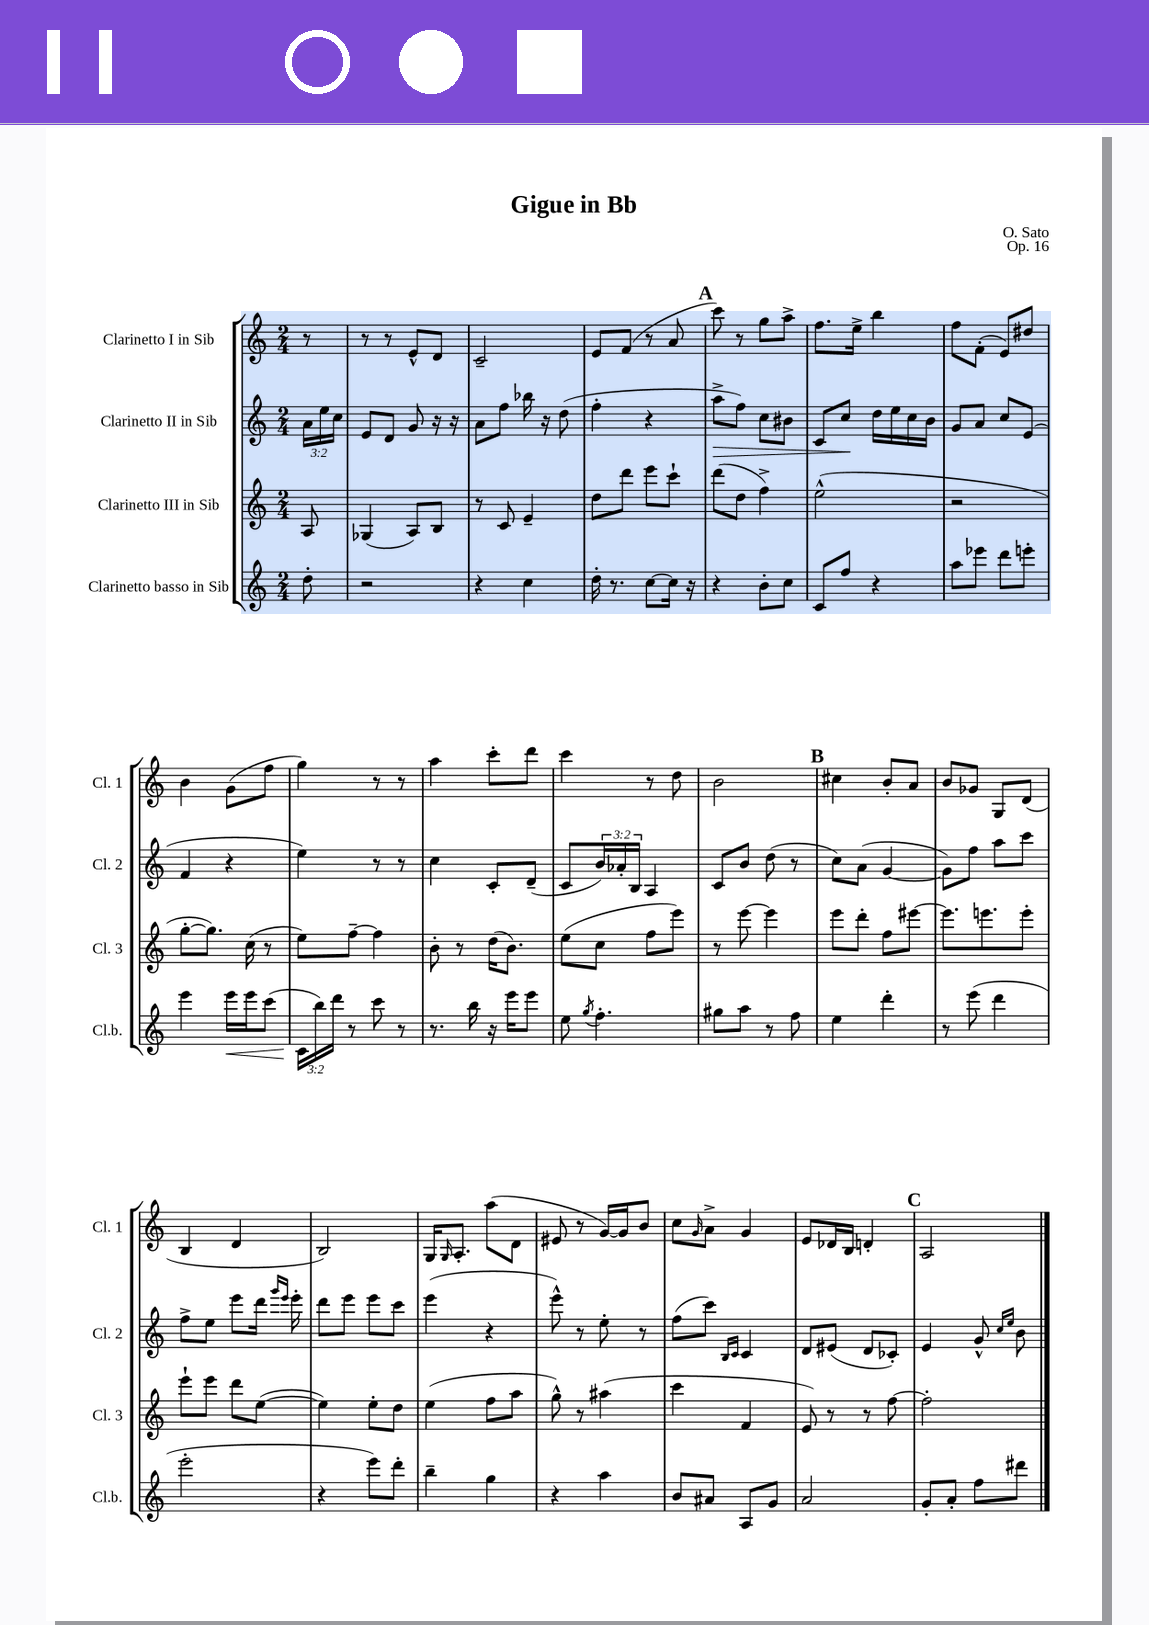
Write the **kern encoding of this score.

**kern	**dynam	**kern	**kern	**dynam	**kern
*part4	*part4	*part3	*part2	*part2	*part1
*staff4	*staff4	*staff3	*staff2	*staff2	*staff1
*I"Clarinetto basso in Sib	*	*I"Clarinetto III in Sib	*I"Clarinetto II in Sib	*	*I"Clarinetto I in Sib
*I'Cl.b.	*	*I'Cl. 3	*I'Cl. 2	*	*I'Cl. 1
*clefG2	*	*clefG2	*clefG2	*	*clefG2
*k[]	*	*k[]	*k[]	*	*k[]
*M2/4	*	*M2/4	*M2/4	*	*M2/4
=	=	=	=	=	=
8dd'\	.	8A/	24a\LL	.	8r
.	.	.	24ee\	.	.
.	.	.	24cc\JJ	.	.
=1	=1	=1	=1	=1	=1
2r	.	(4G-X/	8e/L	.	8r
.	.	.	8d/J	.	8r
.	.	8A/L)	8g/	.	8e^^/L
.	.	8B/J	16r	.	8d/J
.	.	.	16r	.	.
=2	=2	=2	=2	=2	=2
4r	.	8r	8a\L	.	2c~/
.	.	8c/	8ff\J	.	.
4cc\	.	4e~/	16bb-X\	.	.
.	.	.	16r	.	.
.	.	.	(8dd\	.	.
=3	=3	=3	=3	=3	=3
16dd'\	.	8dd\L	4ff'\	.	8e/L
8.r	.	.	.	.	.
.	.	8ddd\J	.	.	(8f/J
[8cc\L	.	8eee\L	4r	.	8r
16cc\Jk]	.	8ccc`\J	.	.	8a/
16r	.	.	.	.	.
!!LO:REH:place=s1:t=A
=4	=4	=4	=4	=4	=4
!	!	!	!	!LO:HP:b	!
4r	.	(8ddd\L	8aa^\L	>	8ccc\)
.	.	8dd\J	8ff\J)	.	8r
8b'\L	.	4ff^\)	8cc\L	.	8gg\L
8cc\J	.	.	8b#X\J	.	8aa^\J
=5	=5	=5	=5	=5	=5
8c/L	.	(2ee^^\	8c/L	.	8.ff\L
8ff/J	.	.	8cc/J	.	.
.	.	.	.	.	16ee^\Jk
4r	.	.	16dd\LL	]	4bb\
.	.	.	16ee\	.	.
.	.	.	16cc\	.	.
.	.	.	16b\JJ	.	.
=6	=6	=6	=6	=6	=6
8aa\L	.	2r	8g/L	.	8ff\L
8eee-X\J	.	.	8a/J	.	(8f'\J
8ddd\L	.	.	8cc/L	.	8e/L)
8eeen'\J	.	.	(8e/J	.	8dd#X/J
!!LO:LB:g=z
=7	=7	=7	=7	=7	=7
4eee\	.	[8gg'\L	4f/	.	4b\
.	.	8.gg\J])	.	.	.
!	!LO:HP:b	!	!	!	!
16eee\LL	<	.	4r	.	(8g\L
16eee\J	.	(16cc\	.	.	.
(8ccc\J	.	8r	.	.	8ff\J
=8	=8	=8	=8	=8	=8
24c\LL	.	8ee\L)	4ee\)	.	4gg\)
24bb\)	[	.	.	.	.
24ddd\JJ	.	.	.	.	.
8r	.	[8ff~\J	.	.	.
8ccc\	.	4ff\]	8r	.	8r
8r	.	.	8r	.	8r
=9	=9	=9	=9	=9	=9
8.r	.	8b'\	4cc\	.	4aa\
.	.	8r	.	.	.
16bb\	.	.	.	.	.
16r	.	(16dd\KL	8c'/L	.	8ccc'\L
16eee\KL	.	8.b\J)	.	.	.
8eee\J	.	.	(8d~/J	.	8ddd\J
=10	=10	=10	=10	=10	=10
8ee\	.	(8ee\L	8c/L	.	4ccc\
8qgg/	.	.	.	.	.
4.ff'\	.	8cc\J	24b/L)	.	.
.	.	.	24a-X'/	.	.
.	.	.	24B/JJ	.	.
.	.	8ff\L	4A/	.	8r
.	.	8eee\J)	.	.	8dd\
=11	=11	=11	=11	=11	=11
8gg#X\L	.	8r	8c/L	.	2b\
8aa\J	.	[8eee\	8b/J	.	.
8r	.	4eee\]	(8dd\	.	.
8ff\	.	.	8r	.	.
!!LO:REH:place=s1:t=B
=12	=12	=12	=12	=12	=12
4ee\	.	8eee\L	8cc\L)	.	4cc#X\
.	.	8ddd'\J	(8a\J	.	.
4ddd'\	.	8ff\L	[4g/	.	8b'/L
.	.	[8eee#X\J	.	.	8a/J
=13	=13	=13	=13	=13	=13
8r	.	8.eee#\L]	8g\L])	.	8b/L
(8eee\	.	.	8ff\J	.	8g-X/J
.	.	8.eeen\	.	.	.
4ddd\	.	.	8aa\L	.	8G/L
.	.	8eee'\J	8ccc\J	.	(8d/J
!!LO:LB:g=z
=14	=14	=14	=14	=14	=14
2eee'\	.	8eee`\L	8ff^\L	.	4B/
.	.	8eee\J	8ee\J	.	.
.	.	8ddd\L	8eee\L	.	4d/
.	.	([8ee\J	16ddd\Jk	.	.
.	.	.	16qqggg/LL	.	.
.	.	.	16qqeee/JJ	.	.
.	.	.	16eee'\	.	.
=15	=15	=15	=15	=15	=15
4r	.	4ee\])	8ddd\L	.	2B/)
.	.	.	8eee\J	.	.
8eee\L)	.	8ee'\L	8eee\L	.	.
8ddd'\J	.	8dd\J	8ccc\J	.	.
=16	=16	=16	=16	=16	=16
4bb~\	.	(4ee\	(4eee\	.	16G/KL
.	.	.	.	.	16qqG/
.	.	.	.	.	8.A'/J
4gg\	.	8ff\L	4r	.	(8aa\L
.	.	8aa\J	.	.	8d\J
=17	=17	=17	=17	=17	=17
4r	.	8gg^^\)	8eee^^\)	.	8e#X/
.	.	8r	8r	.	8r
4aa\	.	(4aa#X\	8ee'\	.	[16g/LL)
.	.	.	.	.	16g/J]
.	.	.	8r	.	8b/J
=18	=18	=18	=18	=18	=18
8b/L	.	4ccc\	(8ff\L	.	8cc\L
.	.	.	.	.	16qqg/
8a#X/J	.	.	8ccc\J)	.	8a^\J
.	.	.	16qqB/LL	.	.
.	.	.	16qqc/JJ	.	.
8A/L	.	4f/	4c/	.	4g/
8g/J	.	.	.	.	.
=19	=19	=19	=19	=19	=19
2a/	.	8e/)	8d/L	.	8e/L
.	.	8r	(8e#X/J	.	16d-X/L
.	.	.	.	.	16B/JJ
.	.	8r	8d/L	.	4dn'/
.	.	[8ff\	8c-X'/J)	.	.
!!LO:REH:place=s1:t=C
=20	=20	=20	=20	=20	=20
8g'/L	.	2ff'\]	4e/	.	2A/
8a'/J	.	.	.	.	.
8ff\L	.	.	8g^^/	.	.
.	.	.	16qqcc/LL	.	.
.	.	.	16qqee/JJ	.	.
8ddd#X\J	.	.	8b\	.	.
==	==	==	==	==	==
*-	*-	*-	*-	*-	*-
